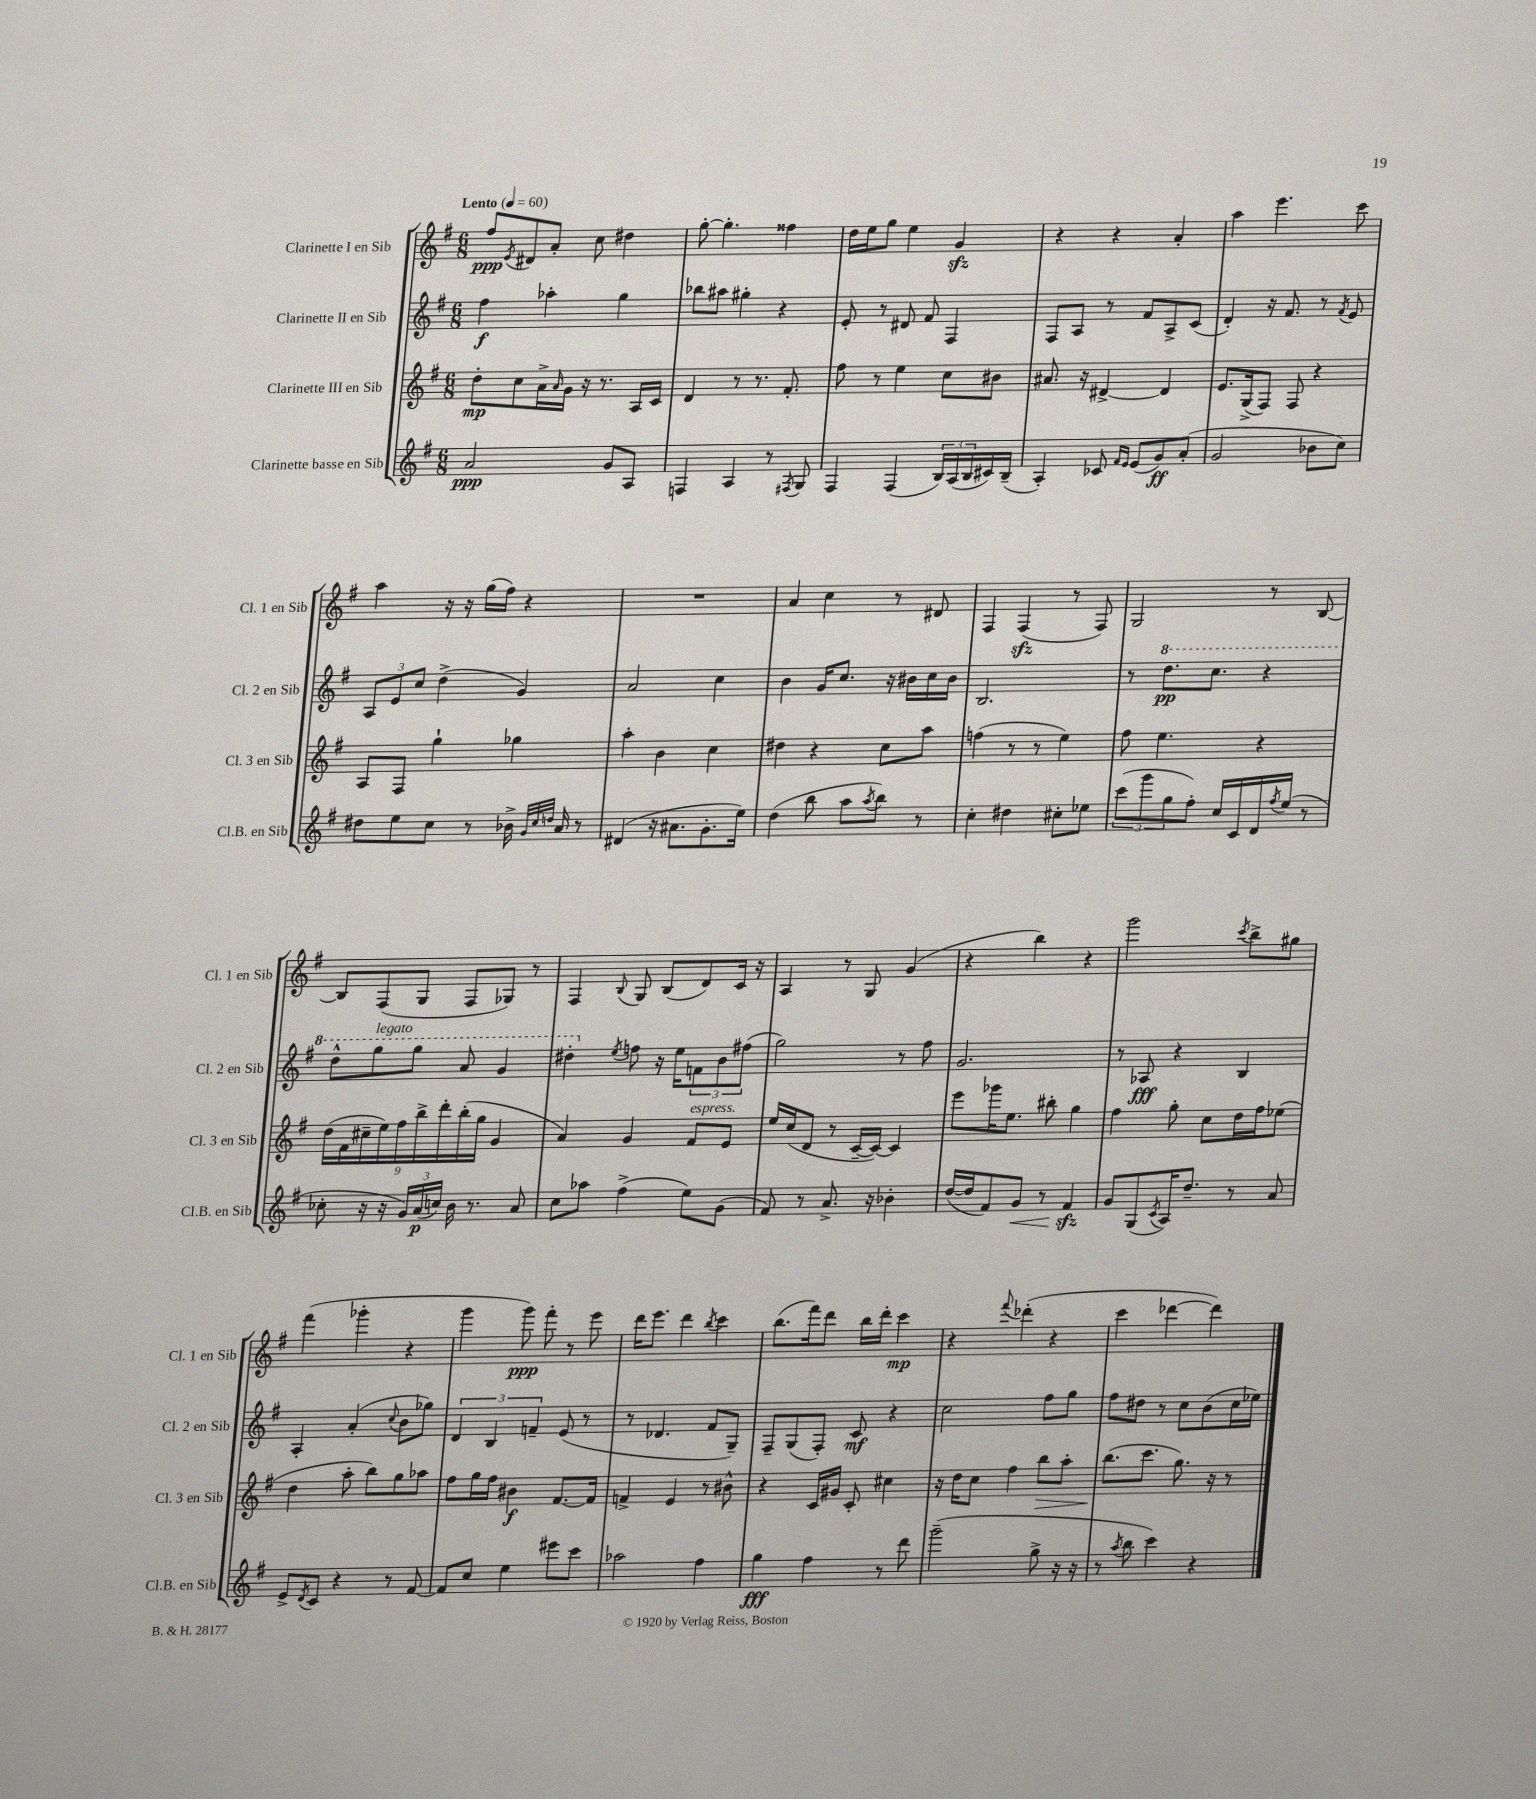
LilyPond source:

<<
\new StaffGroup <<
\new Staff = "s0" \with { instrumentName = "Clarinette I en Sib" shortInstrumentName = "Cl. 1 en Sib" } {
    \clef treble \key g \major \numericTimeSignature \time 6/8 \tempo "Lento" 4 = 60
    fis''8\ppp \acciaccatura { e'8 } dis'8 a'8-. c''8 dis''4 |
    g''8~-. g''4.-. fisis''4 |
    d''16 e''16 g''8 e''4 g'4\sfz |
    r4 r4 a'4-. |
    a''4 e'''4. c'''8 |
    a''4 r16 r16 g''16( fis''16) r4 |
    R2. |
    a'4 c''4 r8 dis'8 |
    fis4 fis4\sfz( r8 fis8) |
    g2 r8 b8~ |
    b8 fis8( g8 fis8 ges8) r8 |
    fis4 \appoggiatura { b8 } g8 b8( d'8) c'16 r16 |
    a4 r8 g8 g'4( |
    r4 b''4) r4 |
    g'''2 \acciaccatura { c'''8 } b''8-> gis''8 |
    fis'''4( ges'''4-. r4 |
    g'''4 g'''8\ppp) fis'''8-. r8 e'''8 |
    d'''16 e'''8. d'''4 \acciaccatura { b''8 } c'''4 |
    b''8.( fis'''16) d'''8 b''16 d'''16-. c'''4\mp |
    r4 \appoggiatura { fis'''8 } des'''4-.( r4 |
    c'''4 des'''4~ des'''4) \bar "|." |
}
\new Staff = "s1" \with { instrumentName = "Clarinette II en Sib" shortInstrumentName = "Cl. 2 en Sib" } {
    \clef treble \key g \major \numericTimeSignature \time 6/8
    fis''4\f aes''4-. g''4 |
    bes''8 ais''8 gis''4-. r4 |
    e'8-. r8 dis'8 fis'8 fis4 |
    fis8 a8 r8 fis'8 a8-> c'8( |
    d'4-.) r16 fis'8. r8 \acciaccatura { fis'8 } e'8 |
    \tuplet 3/2 { a8 e'8 c''8 } d''4->( g'4) |
    a'2 c''4 |
    b'4 g'16 c''8. r16 bis'16 c''16 bis'16 |
    b2. |
    r8 \ottava #1 d'''8.\pp c'''8. r4 |
    d'''8-^ g'''8^\markup { \italic "legato" } g'''8 a''8 g''4 |
    dis'''4-. \ottava #0 \acciaccatura { e''8 } f''8 r16 e''16 \tuplet 3/2 { f'8 b'8 fis''8( } |
    g''2) r8 fis''8 |
    g'2. |
    r8 aes8\fff r4 b4 |
    a4-. a'4-.( \appoggiatura { c''8 } b'8 ges''8) |
    \tuplet 3/2 { d'4 b4 f'4-- } e'8( r8 |
    r8 des'4. fis'8 g8--) |
    fis8-- g8( fis8-.) c'8\mf r4 |
    c''2 fis''8 g''8 |
    fis''8 dis''8 r8 c''8 b'8( c''16 ees''16) \bar "|." |
}
\new Staff = "s2" \with { instrumentName = "Clarinette III en Sib" shortInstrumentName = "Cl. 3 en Sib" } {
    \clef treble \key g \major \numericTimeSignature \time 6/8
    d''8-.\mp c''8 a'16-> \grace { a'16 } g'16 r16 r8. a16 c'16 |
    d'4 r8 r8. fis'8.-. |
    fis''8 r8 e''4 c''8 bis'8 |
    ais'8. r16 dis'4~-> dis'4 |
    e'8. g16->( fis8) fis8 r4 |
    a8 fis8 g''4-! ges''4 |
    a''4-. b'4 c''4 |
    dis''4 r4 c''8 a''8 |
    f''4( r8 r8 e''4) |
    fis''8 e''4. r4 |
    \tuplet 9/8 { d''16( fis'16 cis''16-- e''16) fis''16 b''16-> d'''16-. b''16-.( g''16 } g'4 |
    a'4) g'4 fis'8^\markup { \italic "espress." } e'8 |
    e''16 c''16( d'8 r8 c'16~-- c'16~) c'4 |
    e'''8 ges'''16 e''8. bis''8-. g''4 |
    fis''4 g''8-. c''8 d''16 fis''16 ees''8( |
    d''4 a''8-. b''8) g''8 aes''8 |
    fis''8 g''16 fis''16 bis'4\f fis'8.~ fis'16 |
    f'4-> e'4 r8 bis'8-^ |
    r4 c'16 gis'16 c'8-. cis''4 |
    r16 d''16 c''8 fis''4 b''8\> a''8-. |
    b''8.\!( c'''8. g''8.) r16 r8 \bar "|." |
}
\new Staff = "s3" \with { instrumentName = "Clarinette basse en Sib" shortInstrumentName = "Cl.B. en Sib" } {
    \clef treble \key g \major \numericTimeSignature \time 6/8
    a'2\ppp g'8 a8 |
    f4 a4 r8 \acciaccatura { fis8 } g8 |
    fis4 fis4( \tuplet 3/2 { b16) a16( b16 } cis'16) b16--( |
    a4-.) ces'8 \grace { fis'16 e'16 } e'8( g'8\ff) a'8-.( |
    g'2 bes'8 c''8) |
    dis''8 e''8 c''8 r8 bes'16-> \grace { g'32 c''32 d''32 } a'16 r8 |
    dis'4( r16 ais'8. g'8.-. e''16) |
    d''4( b''8 a''8 \acciaccatura { a''8 } b''8) r8 |
    c''4-. dis''4 cis''8-. ees''8 |
    \tuplet 3/2 { c'''8( g'''8 g''8 } fis''8-.) c''16 c'16 d'16 \acciaccatura { fis''8 } e''16( r8 |
    ces''8-. r16 r16 \tuplet 3/2 { g'16) a'16\p( c''16) } b'16 r8. a'8 |
    c''8 aes''8 fis''4->( e''8) g'8( |
    fis'8) r8 a'8.-> r16 bes'4-. |
    d''16~( d''16 fis'8) g'8\< r8 fis'4\sfz\! |
    g'8 g8( \acciaccatura { c'8 } a16) d''8.-- r8 a'8 |
    e'8-> \acciaccatura { d'8 } c'8 r4 r8 fis'8~ |
    fis'8 c''8 e''4 eis'''8 c'''8 |
    aes''2 fis''4 |
    g''4\fff fis''4 r8 d'''8 |
    g'''2--( g''8-> r16 r16 |
    r8 \acciaccatura { a''8 } b''8 c'''4) r4 \bar "|." |
}
>>
>>
\layout { \context { \Score \remove "Bar_number_engraver" } }
